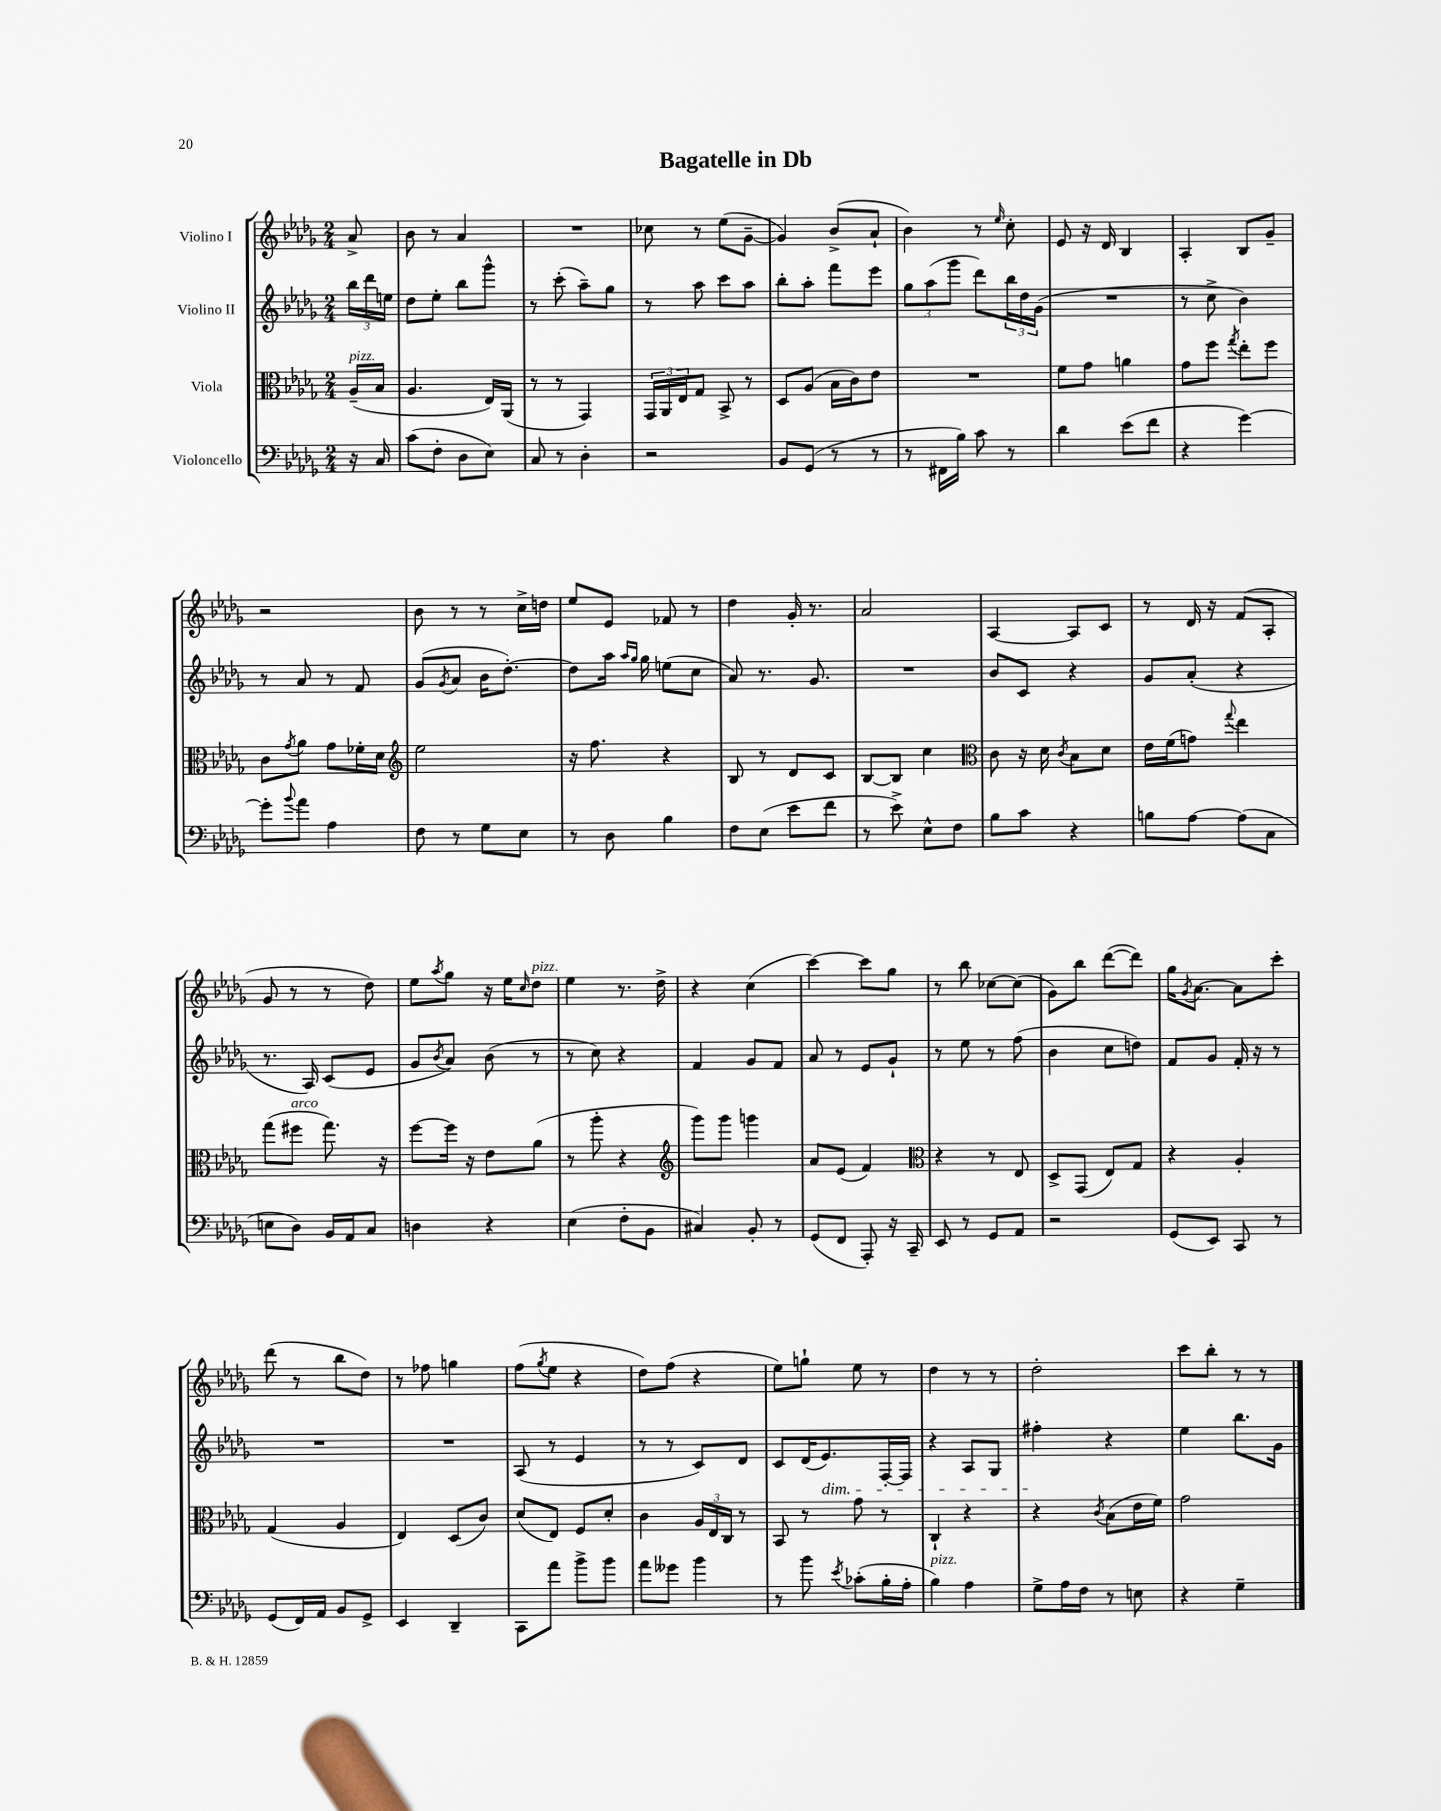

**kern	**kern	**kern	**kern
*part4	*part3	*part2	*part1
*staff4	*staff3	*staff2	*staff1
*I"Violoncello	*I"Viola	*I"Violino II	*I"Violino I
*clefF4	*clefC3	*clefG2	*clefG2
*k[b-e-a-d-g-]	*k[b-e-a-d-g-]	*k[b-e-a-d-g-]	*k[b-e-a-d-g-]
*M2/4	*M2/4	*M2/4	*M2/4
=	=	=	=
!	!LO:TX:a:i:t=pizz.	!	!
16r	(16A-~/LL	24bb-\LL	8a-^/
.	.	24ddd-\	.
16C/	16B-/JJ	.	.
.	.	24een\JJ	.
=1	=1	=1	=1
(8c\L	4.A-/	8dd-\L	8b-\
8F'\J	.	8ee-'\J	8r
8D-\L	.	8bb-\L	4a-/
8E-\J)	16E-/LL)	8ggg-^^\J	.
.	(16AA-/JJ	.	.
=2	=2	=2	=2
8C/	8r	8r	2r
8r	8r	(8ccc'\	.
4D-'\	4GG-/)	8aa-~\L)	.
.	.	8gg-\J	.
=3	=3	=3	=3
2r	24GG-/LL	8r	8cc-X\
.	24AA-/	.	.
.	24E-/J	.	.
.	8G-/J	8aa-\	8r
.	8BB-^/	8ccc\L	(8ee-\L
.	8r	8aa-\J	[8g-~\J
=4	=4	=4	=4
8BB-/L	8D-/L	8bb-'\L	4g-/])
(8GG-/J	(8A-/J	8aa-'\J	.
8r	16B-\LL	8fff\L	(8b-^/L
.	16c\J)	.	.
8r	8e-\J	8eee-\J	8a-`/J
=5	=5	=5	=5
8r	2r	12gg-\L	4b-\)
.	.	(12aa-\	.
16FF#X\LL	.	.	.
.	.	12ggg-\J	.
16B-\JJ)	.	.	.
8c\	.	8ddd-\L)	8r
.	.	.	16qqee-/
8r	.	24bb-\L	8cc'\
.	.	24dd-\	.
.	.	(24g-\JJ	.
=6	=6	=6	=6
4d-\	8f\L	2r	8e-/
.	8g-\J	.	16r
.	.	.	16d-/
(8e-\L	4an\	.	4B-/
8f\J	.	.	.
=7	=7	=7	=7
4r	8g-\L	8r	4A-'/
.	8ff\J	8cc^\	.
.	8qgg-/	.	.
[4g-\)	8ee-'\L	4b-\)	8B-/L
.	8ff\J	.	8g-~/J
!!LO:LB:g=z
=8	=8	=8	=8
8g-'\L]	8c\L	8r	2r
8qqb-/	8qg-/	.	.
8a-\J	8a-\J	8a-/	.
4A-\	8g-\L	8r	.
.	16f-X'\L	8f/	.
.	16d-\JJ	.	.
=9	=9	=9	=9
*	*clefG2	*	*
8F\	2ee-\	(8g-/L	8b-\
.	.	8qg-/	.
8r	.	8a-/J	8r
8G-\L	.	16b-\KL	8r
.	.	[8.dd-'\J)	.
8E-\J	.	.	16cc^\LL
.	.	.	16ddn\JJ
=10	=10	=10	=10
8r	16r	8dd-\L]	8ee-/L
.	8.ff\	.	.
8D-\	.	16aa-\Jk	8e-/J
.	.	16qqaa-/LL	.
.	.	16qqgg-/JJ	.
.	.	16gg-\	.
4B-\	4r	(8een\L	8f-X/
.	.	8cc\J	8r
=11	=11	=11	=11
8F\L	8B-/	8a-/)	4dd-\
(8E-\J	8r	8.r	.
8e-\L	8d-/L	.	16g-'/
.	.	8.g-/	8.r
8f\J	8c/J	.	.
=12	=12	=12	=12
8r	[8B-/L	2r	2a-/
8e-^\)	8B-/J]	.	.
8E-^^\L	4cc\	.	.
8F\J	.	.	.
=13	=13	=13	=13
*	*clefC3	*	*
8B-\L	8c\	8b-/L	[4A-/
8c\J	16r	8c/J	.
.	16d-\	.	.
.	8qc/	.	.
4r	8B-\L	4r	8A-/L]
.	8d-\J	.	8c/J
=14	=14	=14	=14
8Bn\L	16e-\LL	8g-/L	8r
.	(16f\J	.	.
[8A-\J	8gn\J)	(8a-'/J	16d-/
.	.	.	16r
.	8qqgg-/	.	.
(8A-\L]	4ee-\	4r	(8f/L
8C\J	.	.	8A-'/J
!!LO:LB:g=z
=15	=15	=15	=15
8En\L	(8gg-\L	8.r	8g-/
!	!LO:TX:a:i:t=arco	!	!
8D-\J)	8ff#X\J	.	8r
.	.	16A-/)	.
16BB-/LL	8.gg-\)	(8c/L	8r
16AA-/J	.	.	.
8C/J	.	8e-/J	8dd-\)
.	16r	.	.
=16	=16	=16	=16
4Dn\	[8ff\L	8g-/L	8ee-\L
.	.	8qb-/	8qaa-/
.	16ff\Jk]	8a-/J)	8gg-\J
.	16r	.	.
4r	8e-\L	(8b-\	16r
.	.	.	16ee-\KL
.	.	.	16qqcc/
!	!	!	!LO:TX:a:i:t=pizz.
.	(8a-\J	8r	8dd-\J
=17	=17	=17	=17
(4E-\	8r	8r	4ee-\
.	8aa-'\	8cc\)	.
8F'\L	4r	4r	8.r
8BB-\J	.	.	.
.	.	.	16dd-^\
=18	=18	=18	=18
*	*clefG2	*	*
4C#X/)	8ggg-\L)	4f/	4r
.	8ggg-\J	.	.
8BB-'/	4gggn\	8g-/L	(4cc\
8r	.	8f/J	.
=19	=19	=19	=19
(8GG-/L	8a-/L	8a-/	[4ccc\)
8FF/J	(8e-/J	8r	.
8AAA-'/)	4f/)	8e-/L	8ccc\L]
16r	.	8g-`/J	8gg-\J
16CC~/	.	.	.
=20	=20	=20	=20
*	*clefC3	*	*
8EE-/	4r	8r	8r
8r	.	8ee-\	8bb-\
8GG-/L	8r	8r	[8cc-X\L
8AA-/J	8E-/	(8ff\	(8cc-\J]
=21	=21	=21	=21
2r	8D-^/L	4b-\	8g-\L)
.	(8GG-/J	.	8bb-\J
.	8E-/L)	8cc\L	([8ddd-\L
.	8G-/J	8ddn\J)	8ddd-\J])
=22	=22	=22	=22
(8GG-/L	4r	8f/L	16gg-\KL
.	.	.	8qg-/
.	.	.	[8.a-\J
8EE-/J)	.	8g-/J	.
8CC/	4A-'/	16f'/	8a-\L]
.	.	16r	.
8r	.	8r	8ccc'\J
!!LO:LB:g=z
=23	=23	=23	=23
(8GG-/L	(4G-/	2r	(8ddd-\
16FF/L)	.	.	8r
16AA-/JJ	.	.	.
8BB-/L	4A-/	.	8bb-\L
8GG-^/J	.	.	8dd-\J)
=24	=24	=24	=24
4EE-/	4E-/)	2r	8r
.	.	.	8ff-X\
4DD-~/	(8D-/L	.	4ggn\
.	8c/J)	.	.
=25	=25	=25	=25
8CC\L	(8d-/L	(8A-/	(8ff\L
.	.	.	8qgg-/
8a-\J	8E-/J)	8r	8ee-\J
8b-^\L	8F/L	4e-/	4r
8b-\J	8d-'/J	.	.
=26	=26	=26	=26
8a-\L	4c\	8r	8dd-\L)
8g--X\J	.	8r	(8ff\J
4b-\	24A-/LL	8c/L)	4r
.	24E-/	.	.
.	24C/JJ	.	.
.	8r	8d-/J	.
=27	=27	=27	=27
8r	8BB-/	8c/L	8ee-\L)
8b-\	8r	(16d-/K	8ggn`\J
!	!	!LO:TX:b:i:t=dim.	!
.	.	8.e-/)	.
8qe-/	.	.	.
(8c-X'\L	8g-\	.	8ee-\
16B-'\L	8r	[16F'/L	8r
16A-'\JJ	.	16F/JJ]	.
=28	=28	=28	=28
!LO:TX:a:i:t=pizz.	!	!	!
4B-\)	4C`/	4r	4dd-\
4A-\	4r	8A-/L	8r
.	.	8G-/J	8r
=29	=29	=29	=29
8G-^\L	4r	4ff#X'\	2dd-'\
16A-\L	.	.	.
16F\JJ	.	.	.
.	8qc/	.	.
8r	(8B-\L	4r	.
8En\	16e-\L	.	.
.	16f\JJ)	.	.
=30	=30	=30	=30
4r	2g-\	4ee-\	8ccc\L
.	.	.	8bb-'\J
4G-~\	.	8.bb-\L	8r
.	.	.	8r
.	.	16g-\Jk	.
==	==	==	==
*-	*-	*-	*-
